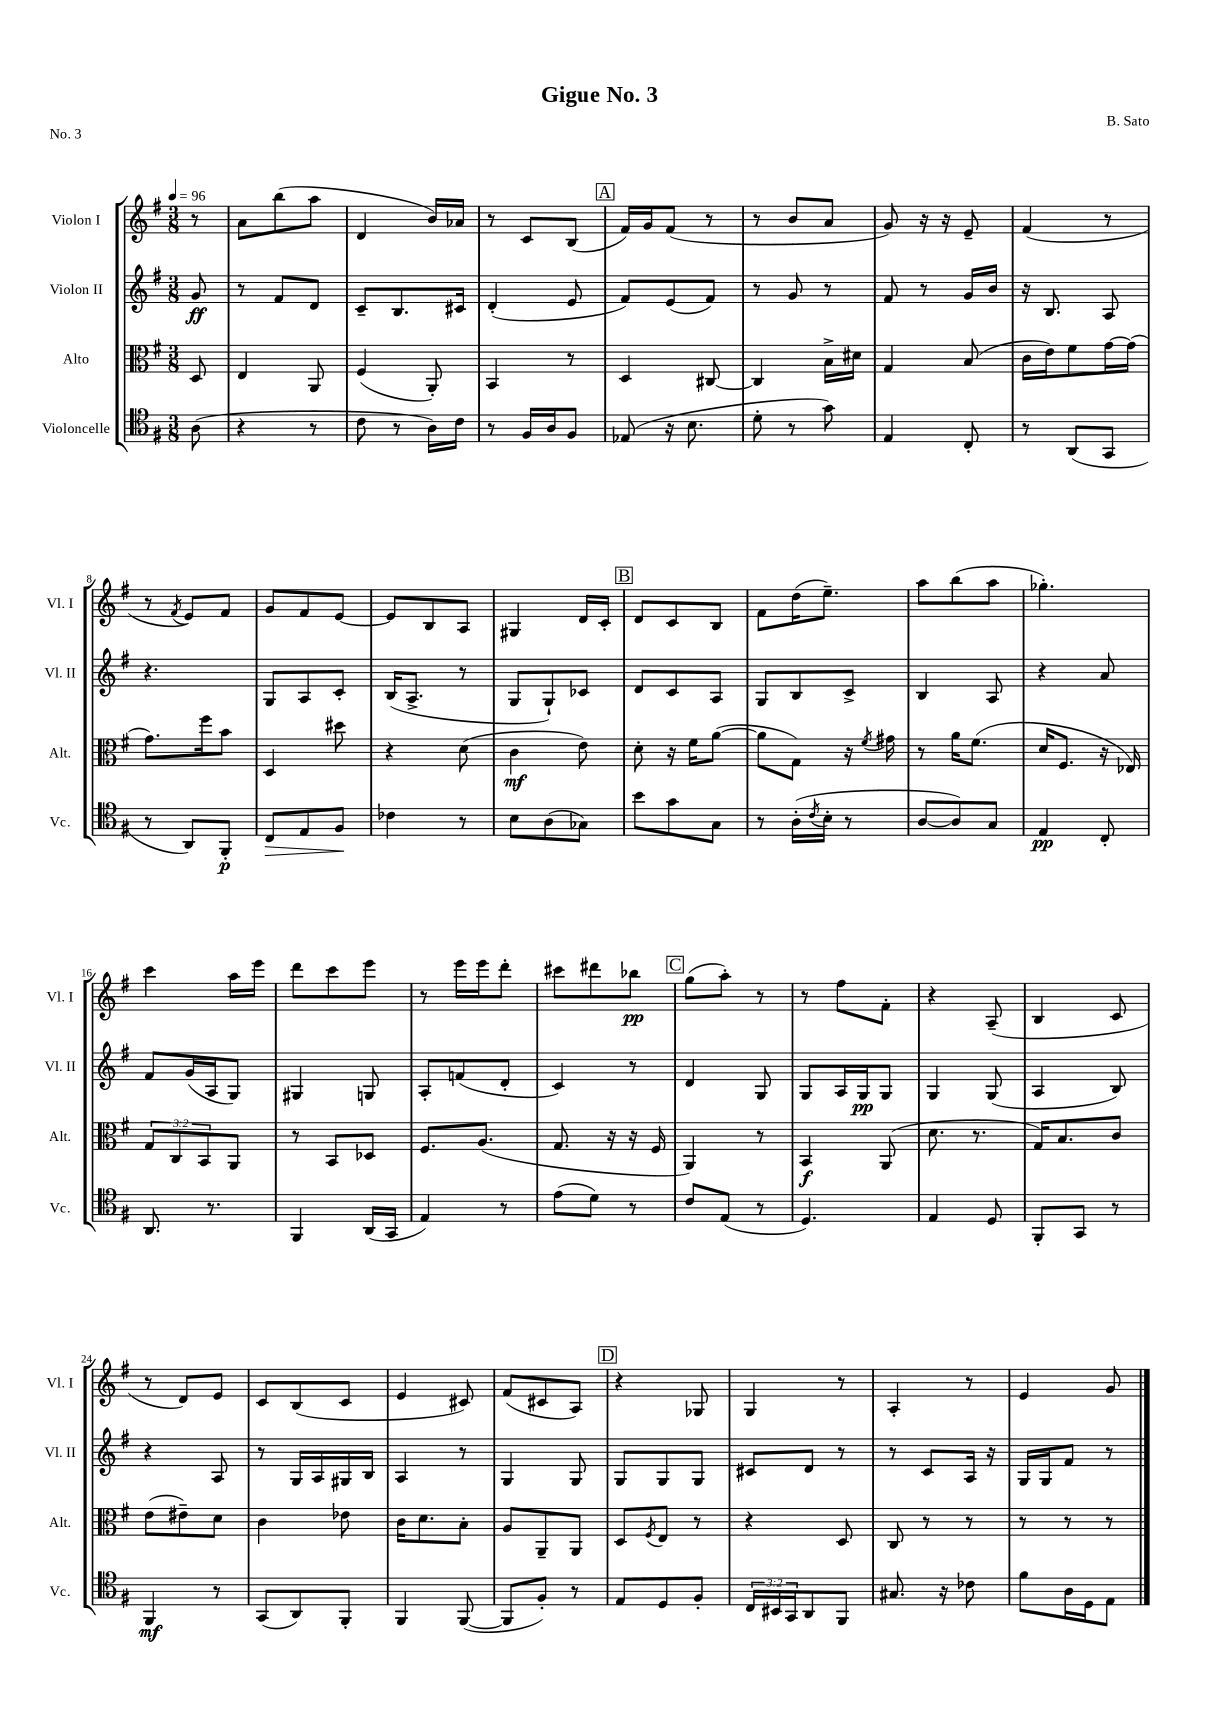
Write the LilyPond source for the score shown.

\header { title = "Gigue No. 3" composer = "B. Sato" piece = "No. 3" }
<<
\new StaffGroup <<
\new Staff = "s0" \with { instrumentName = "Violon I" shortInstrumentName = "Vl. I" } {
    \clef treble \key g \major \numericTimeSignature \time 3/8 \partial 8 \tempo 4 = 96
    r8 |
    a'8 b''8( a''8 |
    d'4 b'16) aes'16 |
    r8 c'8 b8( |
    \mark \markup { \box "A" } fis'16) g'16 fis'8( r8 |
    r8 b'8 a'8 |
    g'8) r16 r16 e'8-- |
    fis'4( r8 |
    r8 \acciaccatura { fis'8 } e'8) fis'8 |
    g'8 fis'8 e'8~ |
    e'8 b8 a8 |
    gis4 d'16 c'16-. |
    \mark \markup { \box "B" } d'8 c'8 b8 |
    fis'8 d''16( e''8.--) |
    a''8 b''8( a''8 |
    ges''4.-.) |
    c'''4 a''16 e'''16 |
    d'''8 c'''8 e'''8 |
    r8 e'''16 e'''16 d'''8-. |
    cis'''8 dis'''8 bes''8\pp |
    \mark \markup { \box "C" } g''8( a''8-.) r8 |
    r8 fis''8 fis'8-. |
    r4 a8--( |
    b4 c'8 |
    r8 d'8) e'8 |
    c'8 b8( c'8 |
    e'4 cis'8) |
    fis'8( cis'8 a8) |
    \mark \markup { \box "D" } r4 ges8 |
    g4 r8 |
    a4-. r8 |
    e'4 g'8 \bar "|." |
}
\new Staff = "s1" \with { instrumentName = "Violon II" shortInstrumentName = "Vl. II" } {
    \clef treble \key g \major \numericTimeSignature \time 3/8 \partial 8
    g'8\ff |
    r8 fis'8 d'8 |
    c'8-- b8. cis'16 |
    d'4-.( e'8 |
    \mark \markup { \box "A" } fis'8) e'8( fis'8) |
    r8 g'8 r8 |
    fis'8 r8 g'16 b'16 |
    r16 b8. a8 |
    r4. |
    g8 a8 c'8-. |
    b16( a8.-> r8 |
    g8 g8-!) ces'8 |
    \mark \markup { \box "B" } d'8 c'8 a8 |
    g8 b8 c'8-> |
    b4 a8 |
    r4 a'8 |
    fis'8 g'16( a16 g8) |
    gis4 g8 |
    a8-. f'8( d'8-. |
    c'4) r8 |
    \mark \markup { \box "C" } d'4 g8 |
    g8 a16 g16\pp g8 |
    g4 g8( |
    a4 b8) |
    r4 a8 |
    r8 g16 a16 gis16 b16 |
    a4 r8 |
    g4 g8 |
    \mark \markup { \box "D" } g8 g8 g8 |
    cis'8 d'8 r8 |
    r8 c'8 a16 r16 |
    g16 g16 fis'8 r8 \bar "|." |
}
\new Staff = "s2" \with { instrumentName = "Alto" shortInstrumentName = "Alt." } {
    \clef alto \key g \major \numericTimeSignature \time 3/8 \override Staff.TupletNumber.text = #tuplet-number::calc-fraction-text \partial 8
    d8 |
    e4 a,8 |
    fis4( a,8-.) |
    b,4 r8 |
    \mark \markup { \box "A" } d4 cis8~ |
    cis4 b16-> dis'16 |
    g4 b8( |
    c'16 e'16) fis'8 g'16~ g'16( |
    g'8.) fis''16 b'8 |
    d4 dis''8 |
    r4 d'8( |
    c'4\mf e'8) |
    \mark \markup { \box "B" } d'8-. r16 fis'16 a'8~( |
    a'8 g8) r16 \acciaccatura { fis'8 } gis'16 |
    r8 a'16 fis'8.( |
    d'16 fis8. r16 ees16) |
    \tuplet 3/2 { g8 c8 b,8 } a,8 |
    r8 b,8 des8 |
    fis8. a8.( |
    g8. r16 r16 fis16 |
    \mark \markup { \box "C" } a,4) r8 |
    b,4\f a,8( |
    d'8. r8. |
    g16) b8. c'8 |
    e'8( eis'8--) d'8 |
    c'4 ees'8 |
    c'16 d'8. b8-. |
    a8 a,8-- a,8 |
    \mark \markup { \box "D" } d8 \acciaccatura { fis8 } e8 r8 |
    r4 d8 |
    c8 r8 r8 |
    r8 r8 r8 \bar "|." |
}
\new Staff = "s3" \with { instrumentName = "Violoncelle" shortInstrumentName = "Vc." } {
    \clef tenor \key g \major \numericTimeSignature \time 3/8 \override Staff.TupletNumber.text = #tuplet-number::calc-fraction-text \partial 8
    a8( |
    r4 r8 |
    c'8 r8 a16) c'16 |
    r8 fis16 a16 fis8 |
    \mark \markup { \box "A" } ees8( r16 b8. |
    d'8-. r8 g'8) |
    e4 c8-. |
    r8 a,8( g,8 |
    r8 a,8) fis,8-.\p |
    c8\> e8 fis8\! |
    ces'4 r8 |
    b8 a8( ges8) |
    \mark \markup { \box "B" } b'8 g'8 g8 |
    r8 a16-.( \acciaccatura { c'8 } b16-. r8 |
    a8~ a8) g8 |
    e4\pp c8-. |
    a,8. r8. |
    fis,4 a,16( g,16 |
    e4) r8 |
    e'8( d'8) r8 |
    \mark \markup { \box "C" } c'8 e8( r8 |
    d4.) |
    e4 d8 |
    fis,8-. g,8 r8 |
    fis,4\mf r8 |
    g,8( a,8) fis,8-. |
    fis,4 fis,8~( |
    fis,8 fis8-.) r8 |
    \mark \markup { \box "D" } e8 d8 fis8-. |
    \tuplet 3/2 { c16 bis,16 g,16 } a,8 fis,8 |
    gis8. r16 ces'8 |
    fis'8 a16 d16 e8 \bar "|." |
}
>>
>>
